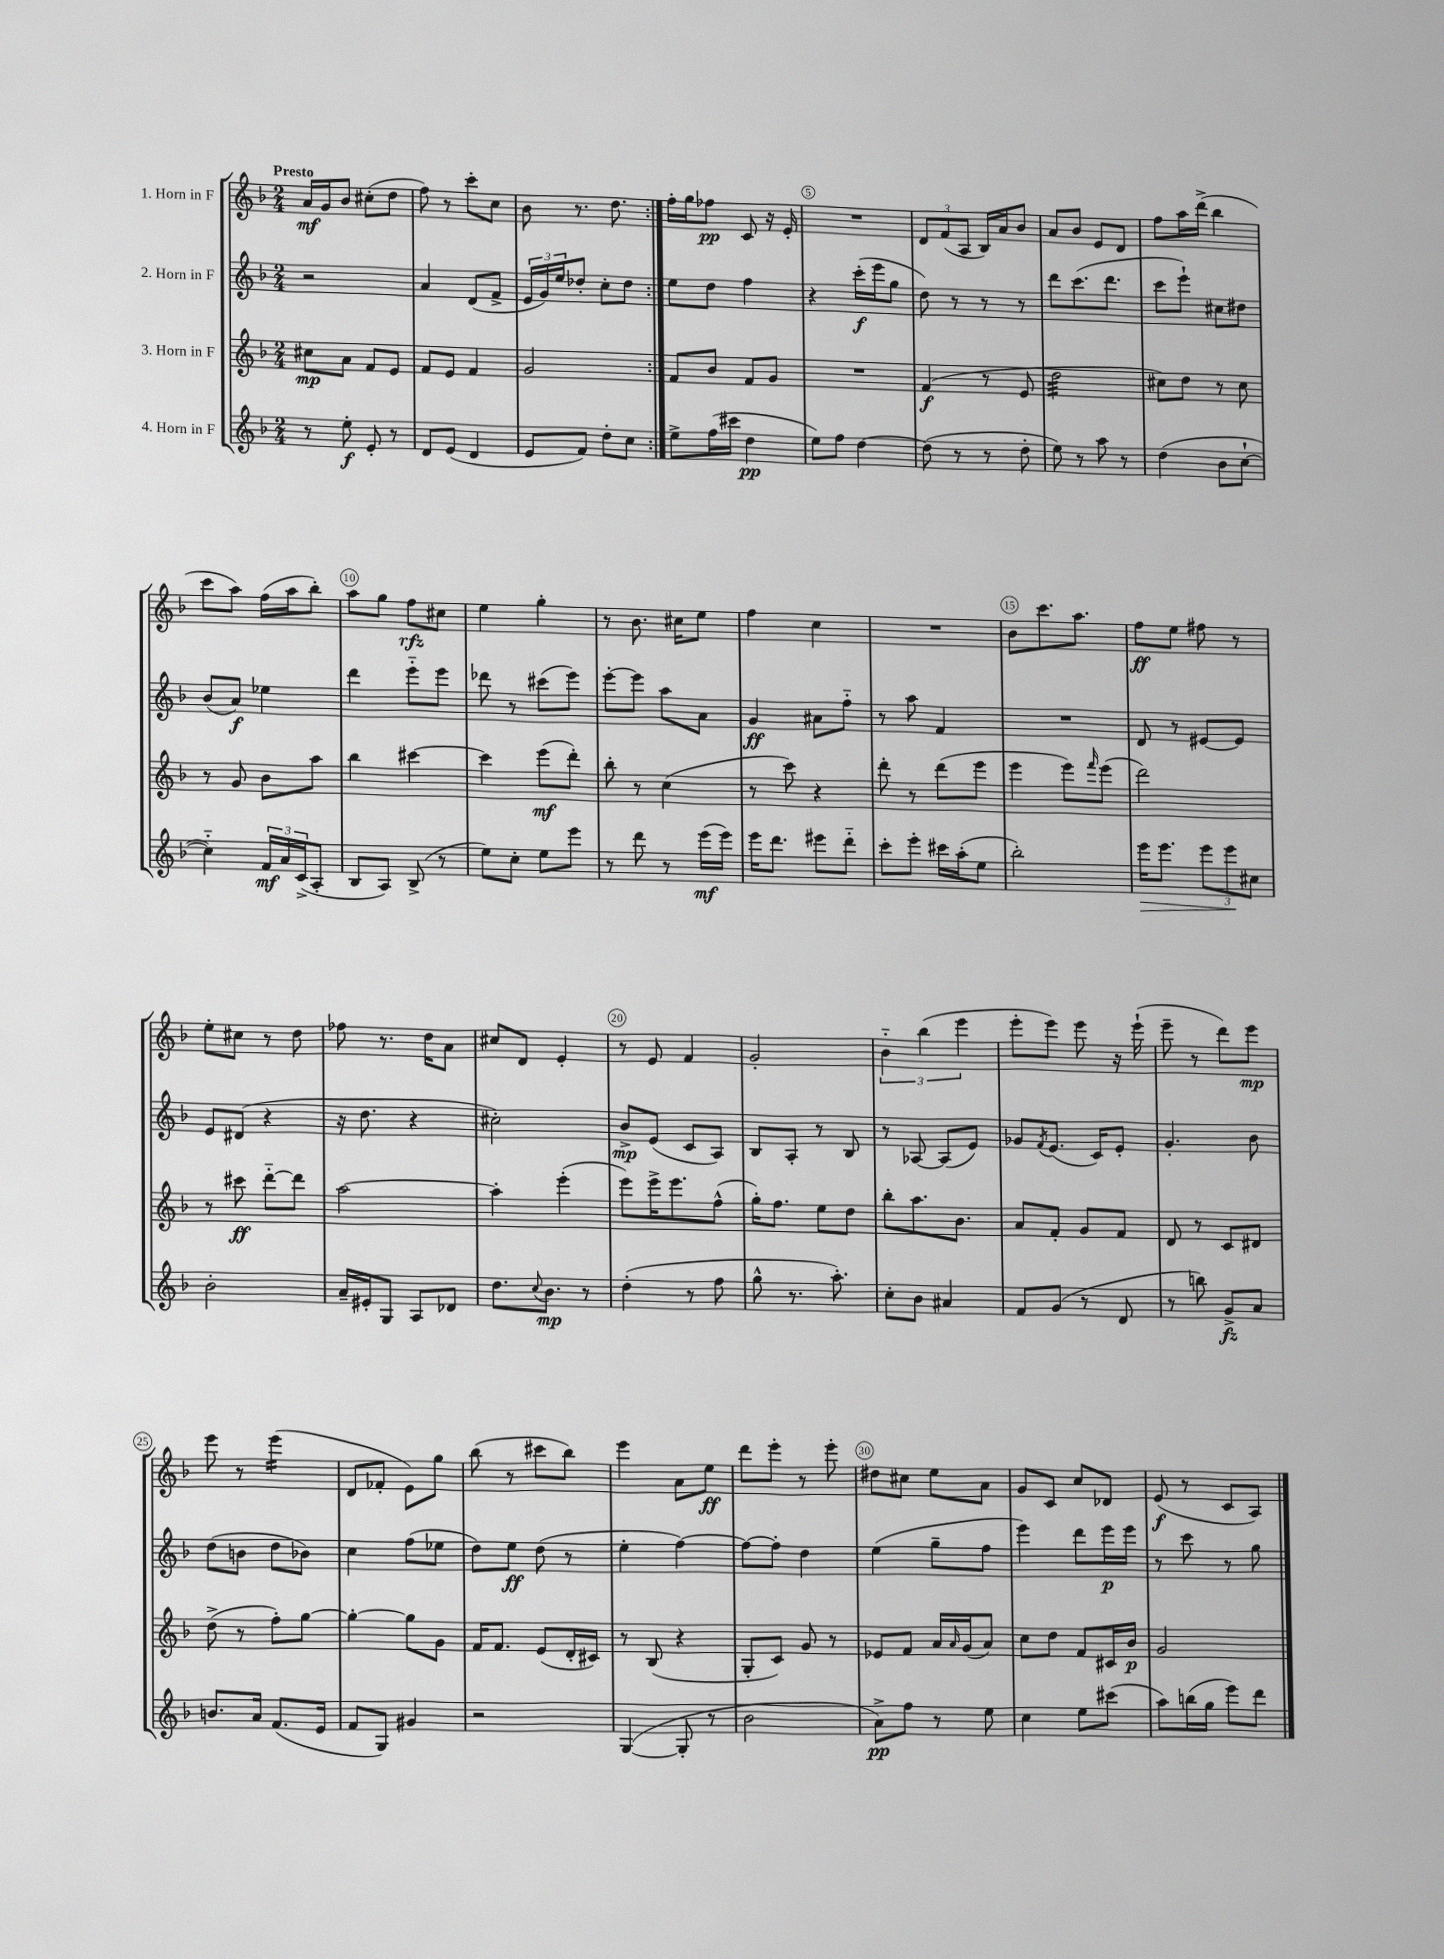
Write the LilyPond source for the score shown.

<<
\new StaffGroup <<
\new Staff = "s0" \with { instrumentName = "1. Horn in F" } {
    \clef treble \key f \major \numericTimeSignature \time 2/4 \tempo "Presto"
    \repeat volta 2 { a'16\mf g'16 bes'8 cis''8-.( d''8 |
    f''8) r8 c'''8-. c''8 |
    bes'8 r8. d''8. | }
    f''16-. g''16 fes''8\pp c'8 r16 e'16-. |
    R2 |
    \tuplet 3/2 { d'8 f'8( a8 } bes16) a'16 bes'8 |
    a'8 bes'8 e'8 d'8 |
    f''8 a''16 d'''16->( bes''4 |
    c'''8 a''8) f''16( a''16 bes''8-.) |
    a''8 g''8 f''8\rfz cis''8 |
    e''4 g''4-. |
    r8 bes'8. cis''16 e''8 |
    f''4 c''4 |
    R2 |
    bes'8 c'''8. a''8. |
    f''8\ff e''8 fis''8 r8 |
    e''8-. cis''8 r8 d''8 |
    fes''8 r8. d''16 a'8 |
    cis''8 d'8 e'4-. |
    r8 e'8 f'4 |
    g'2-. |
    \tuplet 3/2 { bes'4-_ bes''4( e'''4 } |
    e'''8-. e'''8) e'''8 r16 e'''16-!( |
    e'''8-- r8 d'''8) e'''8\mp |
    e'''8 r8 e'''4:16( |
    d'8 fes'8-. e'8) g''8 |
    bes''8( r8 cis'''8 bes''8) |
    e'''4 a'8 e''8\ff |
    d'''8 e'''8-. r8 e'''8-. |
    dis''8 cis''8 e''8 a'8 |
    g'8 c'8 c''8 des'8 |
    e'8\f( r8 c'8 a8) \bar "|." |
}
\new Staff = "s1" \with { instrumentName = "2. Horn in F" } {
    \clef treble \key f \major \numericTimeSignature \time 2/4
    \repeat volta 2 { r2 |
    a'4 d'8( f'8-> |
    \tuplet 3/2 { e'16 g'16) e''16 } des''8-. c''8-. des''8 | }
    e''8 d''8 f''4 |
    r4 c'''16-.\f( e'''16 g''8 |
    d''8) r8 r8 r8 |
    d'''8 c'''8.( d'''8. |
    c'''8 e'''8-!) cis''8 dis''8 |
    bes'8( a'8\f) ees''4 |
    d'''4 e'''8-_ e'''8 |
    des'''8 r8 cis'''8( e'''8) |
    e'''8~-. e'''8 a''8 a'8 |
    g'4\ff ais'8 f''8-_ |
    r8 a''8 f'4 |
    R2 |
    d'8 r8 eis'8~ eis'8 |
    e'8 dis'8( r4 |
    r16 d''8. r4 |
    cis''2-.) |
    bes'8->\mp e'8( c'8 a8) |
    bes8 a8-. r8 bes8 |
    r8 aes8~ aes8( e'8) |
    ges'8 \acciaccatura { f'8 } e'8.( c'16) e'8-. |
    g'4.-. bes'8 |
    d''8( b'8 d''8 bes'8) |
    c''4 f''8( ees''8 |
    d''8) e''8\ff d''8( r8 |
    e''4-. f''4~) |
    f''8~ f''8-. d''4 |
    e''4( g''8-- f''8 |
    e'''4) d'''8 e'''16\p e'''16 |
    r8 c'''8 r8 g''8 \bar "|." |
}
\new Staff = "s2" \with { instrumentName = "3. Horn in F" } {
    \clef treble \key f \major \numericTimeSignature \time 2/4
    \repeat volta 2 { cis''8\mp a'8 f'8 e'8 |
    f'8 e'8 f'4 |
    g'2 | }
    f'8 bes'8 f'8 g'8 |
    R2 |
    f'4\f( r8 e'8 |
    d''2:32 |
    cis''8) d''8 r8 cis''8 |
    r8 g'8 bes'8 a''8 |
    bes''4 cis'''4~ |
    cis'''4 e'''8\mf( d'''8-.) |
    bes''8-. r8 c''4( |
    r8 c'''8) r4 |
    d'''8-. r8 d'''8( e'''8 |
    e'''4 e'''8) \grace { f'''16 } e'''8( |
    d'''2) |
    r8 cis'''8\ff d'''8~-_ d'''8 |
    a''2~ |
    a''4-. e'''4-.( |
    e'''8) e'''16-> e'''8. f''8-^( |
    g''16-.) f''8. e''8 d''8 |
    bes''8-. a''8. bes'8. |
    a'8 f'8-. g'8 f'8 |
    d'8 r8 c'8 dis'8 |
    d''8->( r8 f''8-.) g''8~ |
    g''4~-. g''8 g'8 |
    f'16 f'8. e'8( d'16-. cis'16) |
    r8 bes8( r4 |
    g8-. c'8) g'8 r8 |
    ees'8 f'8 a'16 \grace { a'16 } g'16( a'8) |
    c''8 d''8 f'8 cis'16 bes'16\p |
    g'2 \bar "|." |
}
\new Staff = "s3" \with { instrumentName = "4. Horn in F" } {
    \clef treble \key f \major \numericTimeSignature \time 2/4
    \repeat volta 2 { r8 e''8-.\f e'8-. r8 |
    d'8 e'8( d'4 |
    e'8 f'8) d''8-. c''8 | }
    e''8-> f''16( cis'''16 d''4\pp |
    e''8) f''8 d''4~ |
    d''8( r8 r8 d''8-. |
    e''8) r8 a''8 r8 |
    d''4( bes'8 c''8~-! |
    c''4-_) \tuplet 3/2 { f'16\mf a'16 c'16->( } a8-. |
    bes8 a8) bes8->( r8 |
    e''8) c''8-. e''8 e'''8 |
    r8 d'''8 r8 e'''16\mf( e'''16) |
    e'''16 d'''8. eis'''8 d'''8-_ |
    c'''8-. e'''8-. cis'''16 a''16-.( e''8 |
    bes''2-.) |
    e'''16\> e'''8. \tuplet 3/2 { e'''8 e'''8\! cis''8 } |
    bes'2-. |
    a'16-- eis'16-. g8 a8 des'8 |
    d''8. \appoggiatura { c''8 } bes'8.\mp r8 |
    d''4-.( r8 f''8 |
    g''8-^ r8. a''8.-.) |
    c''8-. bes'8 ais'4 |
    f'8 g'8( r8 d'8 |
    r8 b''8) g'8->\fz a'8 |
    b'8. a'16 f'8.( e'16 |
    f'8 g8) gis'4 |
    r2 |
    g4~( g8-. r8 |
    bes'2 |
    a'8->\pp) f''8 r8 e''8 |
    c''4 e''8 cis'''8( |
    a''8) b''16( g''16 e'''8) d'''8 \bar "|." |
}
>>
>>
\layout { \context { \Score \override BarNumber.break-visibility = ##(#f #t #t) barNumberVisibility = #(every-nth-bar-number-visible 5) \override BarNumber.stencil = #(make-stencil-circler 0.1 0.3 ly:text-interface::print) } }
